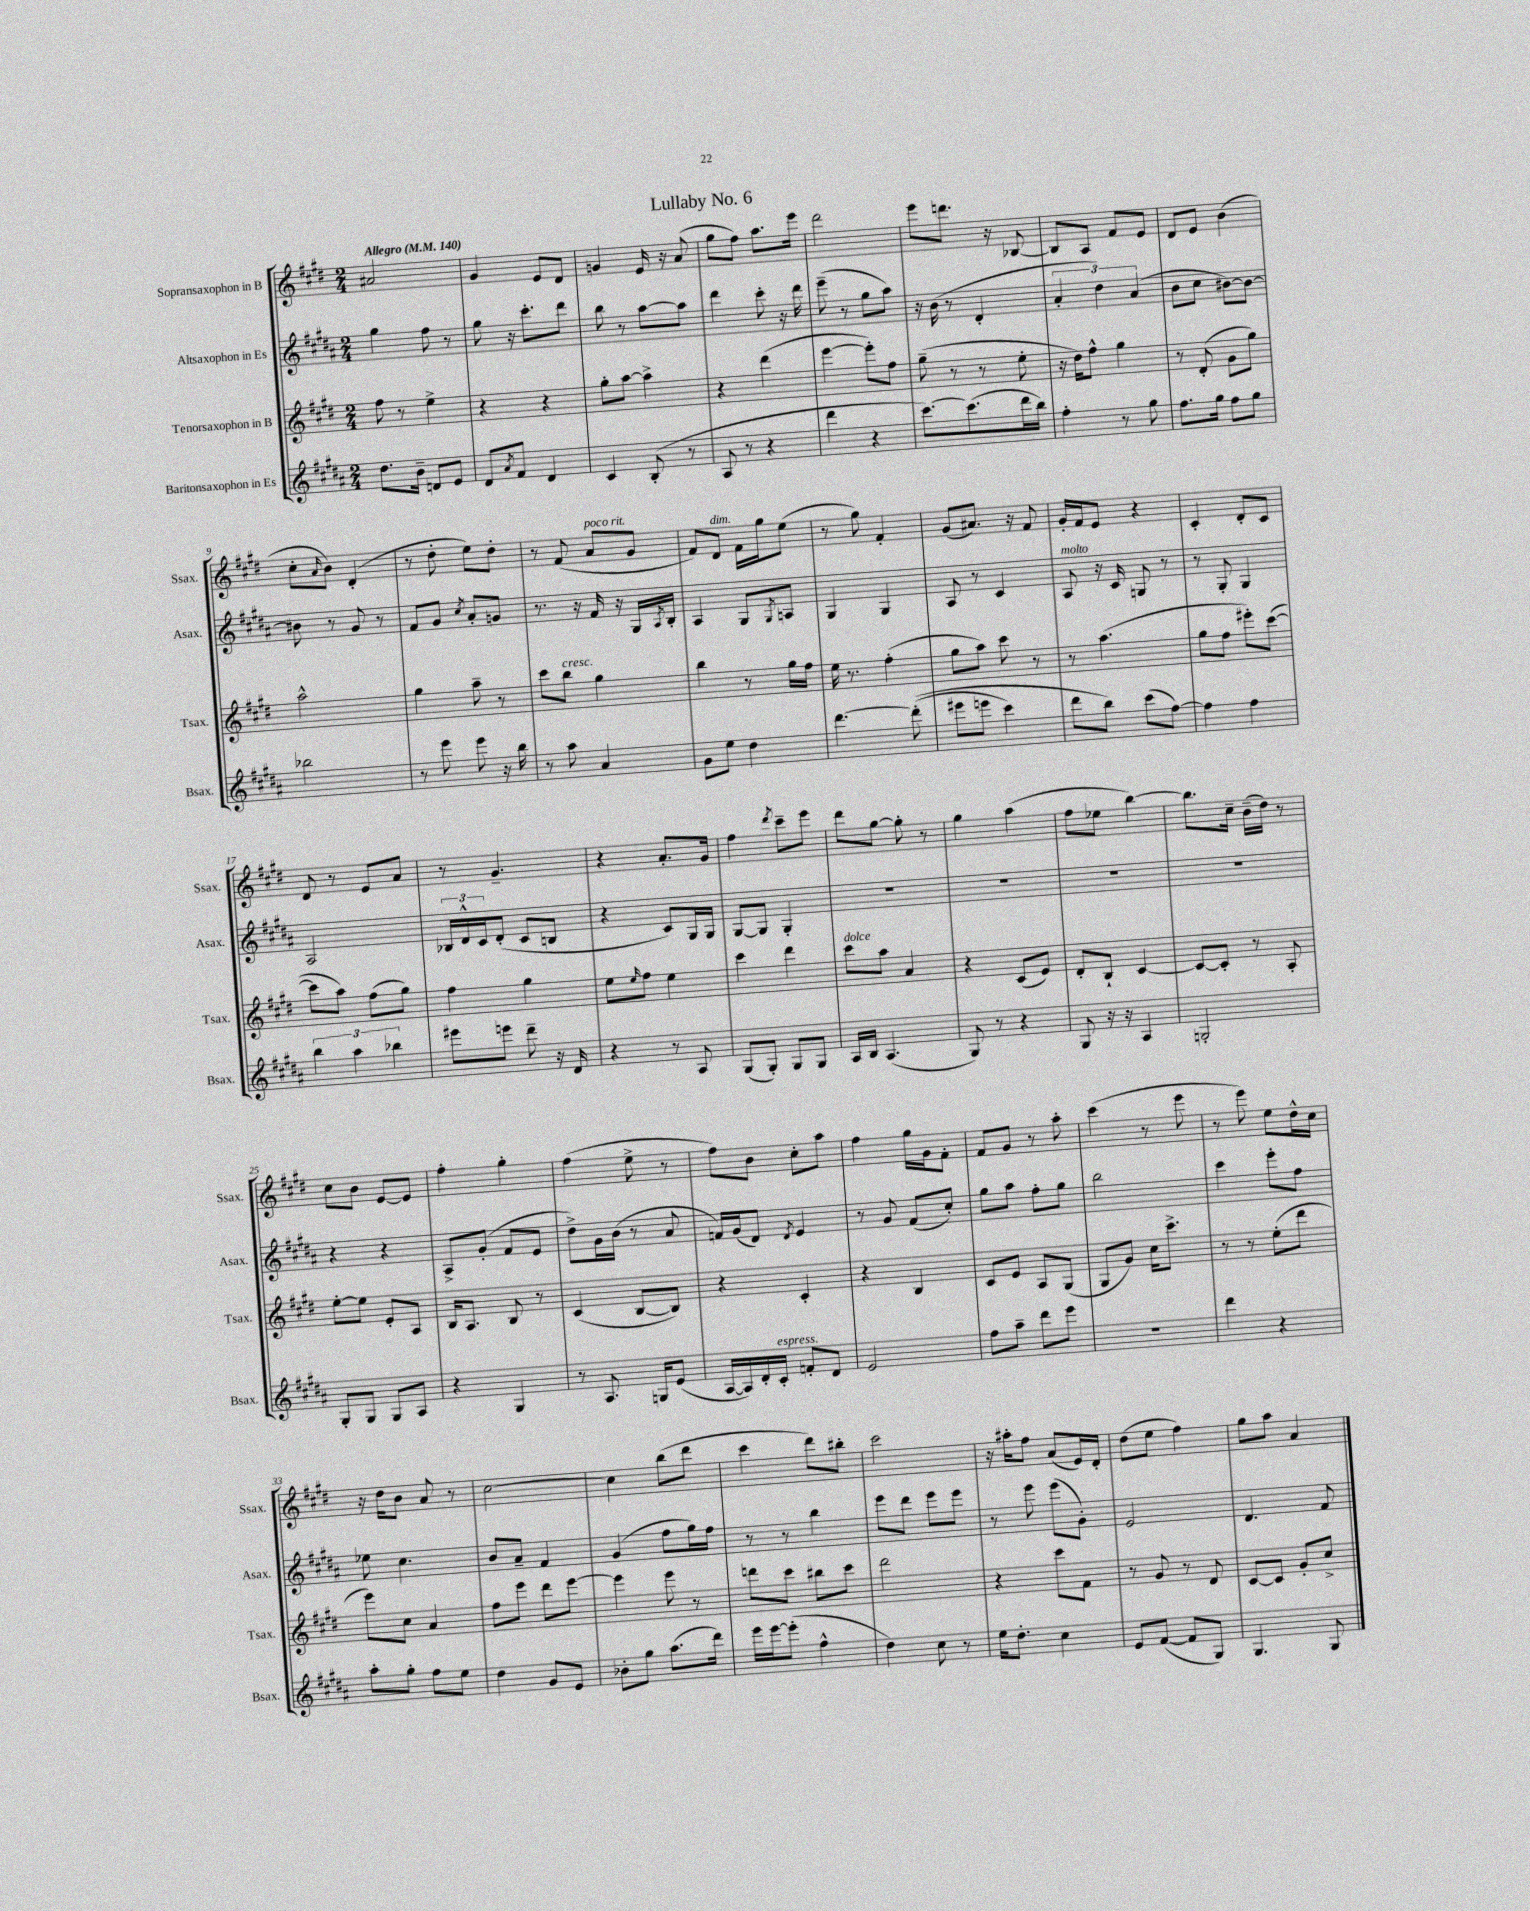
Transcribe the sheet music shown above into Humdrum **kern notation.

**kern	**kern	**kern	**kern
*staff4	*staff3	*staff2	*staff1
*clefG2	*clefG2	*clefG2	*clefG2
*k[f#c#g#d#a#]	*k[f#c#g#d#]	*k[f#c#g#d#a#]	*k[f#c#g#d#]
*M2/4	*M2/4	*M2/4	*M2/4
*MM140	*MM140	*MM140	*MM140
8.dd#	8ff#	4gg#	2a#
.	8r	.	.
16b~	.	.	.
8d	4ee^	8ff#	.
8e	.	8r	.
=	=	=	=
8d#	4r	8gg#	4g#
8qa#	.	.	.
8f#	.	16r	.
.	.	8.ccc#'	.
4d#	4r	.	8e
.	.	8ddd#	8d#
=	=	=	=
4c#	8gg#'	8bb	4g
.	[8aa	8r	.
(8B'	4aa^]	[8aa#	16e
.	.	.	16r
8r	.	8aa#]	(8a
=	=	=	=
8A#	4r	4ddd#	8gg#
8r	.	.	8ff#)
4r	(4ddd#	8ccc#'	8.aa
.	.	16r	.
.	.	16ddd#	16eee
=	=	=	=
4ddd#	[4eee	(8eee~	2ddd#
.	.	8r	.
4r	8eee'])	8gg#	.
.	8ff#	8aa#)	.
=	=	=	=
[8.ccc#)	(8gg#~	16r	8eee
.	.	(16b	.
.	8r	8r	8.ddd
(8.ccc#]	.	.	.
.	8r	4d#'	.
.	.	.	16r
16ddd#	8ee'	.	[8B-
16bb)	.	.	.
=	=	=	=
4ff#'	16r	6a#'	8B-]
.	16dd#)	.	.
.	8ff#^^	.	8A
.	.	6dd#)	.
8r	4gg#	.	8f#
.	.	(6a#	.
8gg#	.	.	8e
=	=	=	=
8.ff#	8r	8b	8d#
.	(8d#'	8cc#	8e
16gg#	.	.	.
8ff#	8g#	[8b#)	(4b
8gg#	8gg#)	8b#_	.
=	=	=	=
2bb-	2aa^^	8b#]	8cc#'
.	.	.	16qqa
.	.	8r	8b)
.	.	8g#	(4d#'
.	.	8r	.
=	=	=	=
8r	4gg#	8f#	8r
8eee	.	8g#	8dd#'
.	.	8qcc#	.
8eee	8aa~	8a#'	8ee)
16r	8r	8g	8dd#'
16bb	.	.	.
=	=	=	=
8r	8ccc#	8.r	8r
8aa#	8bb	.	(8f#
.	.	16r	.
4a#	4gg#	16f#	8a
.	.	16r	.
.	.	16G#	8g#
.	.	8qA#	.
.	.	16B'	.
=	=	=	=
8g#	4bb	4A#	8f#)
8ee	.	.	8d#
4dd#	8r	8G#	16f#
.	.	.	16gg#
.	.	8qG#	.
.	16gg#	8A	(8ee
.	16ff#	.	.
=	=	=	=
[4.ddd#	16ee	4G#	8r
.	8.r	.	.
.	.	.	8gg#)
.	(4ff#'	4G#	4f#'
&((8ddd#']	.	.	.
=	=	=	=
8eee#	8gg#	8A#	(8g#
8eee	8aa)	8r	8.a#)
4ccc#)	8ccc#	4c#	.
.	.	.	16r
.	8r	.	8f#
=	=	=	=
8ddd#	8r	8A#	16g#'
.	.	.	16f#
8bb&)	(4.aa	16r	8e
.	.	16c#	.
(8ccc#	.	8G	4r
[8ff#)	.	8r	.
=	=	=	=
4ff#]	8gg#	8r	4c#'
.	8ff#	8G#'	.
4ff#	8eee#')	4G#	8d#'
.	([8ccc#	.	8c#
=	=	=	=
6bb	8ccc#]	2A#	8d#
.	8aa)	.	8r
6aa#	.	.	.
.	(8ff#	.	8e
6bb-	.	.	.
.	8gg#)	.	8a
=	=	=	=
8eee#	4ff#	24B-	8r
.	.	24d#^^	.
.	.	24c#	.
8eee	.	(8d#'	4.g#~
8ddd#~	4gg#	8c#	.
16r	.	8B	.
16d#	.	.	.
=	=	=	=
4r	8ee	4r	4r
.	16qqee	.	.
.	8ff#	.	.
8r	4ee	8c#)	8.a'
8A#	.	16G#	.
.	.	16G#	16g#
=	=	=	=
(8G#	4ccc#	[8G#	4ff#
8G#')	.	8G#]	.
.	.	.	8qddd#
8G#	4ddd#	4G#'	8ccc#~
8G#	.	.	8eee
=	=	=	=
16A#	8ccc#	2r	8ddd#
16B	.	.	.
(4.A#	8aa	.	[8gg#
.	4a	.	8gg#']
.	.	.	8r
=	=	=	=
8G#)	4r	2r	4gg#
8r	.	.	.
4r	(8c#	.	(4aa
.	8e)	.	.
=	=	=	=
8G#	8d#'	2r	8ff#
16r	8B`	.	8ee-
16r	.	.	.
4A#	[4c#	.	[4bb)
=	=	=	=
2G'	8c#_	2r	8.bb]
.	8c#']	.	.
.	.	.	16cc#~
.	8r	.	(16b~
.	.	.	16dd#)
.	8A'	.	8r
=	=	=	=
8G#'	[8ee'	4r	8cc#
8G#	8ee]	.	8b
8G#	8e'	4r	[8e
8A#	8A	.	8e]
=	=	=	=
4r	16B	8A#^	4ff#'
.	8.A	.	.
.	.	(8g#'	.
4G#	8B	8f#	4gg#'
.	8r	8e	.
=	=	=	=
8r	(4c#	8dd#^)	(4ff#
8.A#	.	16g#	.
.	.	(16b	.
.	[8B	8r	8ee^
16G	.	.	.
(8e	8B])	8a#	8r
=	=	=	=
[16A#	4r	16f)	8ff#)
16A#])	.	(16g#	.
16d#'	.	8d#)	8b
16c#'	.	.	.
.	.	8qd#	.
8f'	4c#'	4e	8cc#'
8d#	.	.	8aa
=	=	=	=
2e	4r	8r	4ff#
.	.	8g#	.
.	4B	(8f#	16gg#
.	.	.	16g#
.	.	8cc#')	8f#'
=	=	=	=
8ff#	8c#	8gg#	8f#
8aa#~	8e	8aa#	8g#
8ddd#	8A	8ff#'	8r
8eee	(8G#	8gg#	8aa'
=	=	=	=
2r	8G#	2bb	(4ccc#
.	8g#)	.	.
.	16cc#	.	8r
.	8.ccc#^	.	.
.	.	.	8eee
=	=	=	=
4ddd#	8r	4ccc#	8r
.	8r	.	8eee)
4r	(8ee'	8eee'	8ee
.	8ddd#	8ff#	16dd#^^
.	.	.	16cc#
=	=	=	=
8aa#'	8eee)	8ee-	16r
.	.	.	16dd#
8gg#'	8cc#	4.cc#	8b
8ff#	4a	.	8a
8ee	.	.	8r
=	=	=	=
4dd#	8ff#	8b	[2cc#
.	8eee	8a#~	.
8g#	8ddd#	4f#	.
8e	[8eee	.	.
=	=	=	=
8b-'	4eee]	(4g#	4cc#]
8gg#	.	.	.
(8.aa#	8eee	8ff#	(8bb
.	8r	16gg#)	8ddd#
16ddd#)	.	16ff#	.
=	=	=	=
16eee	8ddd	8r	4ccc#
[16eee	.	.	.
(8eee']	8ccc#	8r	.
4ff#^^	8bb#	4bb	8ddd#)
.	8ccc#	.	8bb#'
=	=	=	=
4dd#)	2ddd#	8eee	2ccc#
.	.	8ddd#	.
8cc#	.	8eee	.
8r	.	8eee	.
=	=	=	=
16ee	4r	8r	16r
8.dd#'	.	.	16aa#'
.	.	8eee	8ff#
4cc#	8ccc#	(8eee	(8a
.	8f#	8g#')	16e)
.	.	.	16d#'
=	=	=	=
8e	8r	2e	(8dd#
([8f#	8g#	.	8ee
8f#]	8r	.	4ff#)
8G#)	8d#	.	.
=	=	=	=
4.G#	[8c#	4.d#	8gg#
.	8c#]	.	8aa
.	8g#'	.	4a
8G#	8cc#^	8f#	.
==	==	==	==
*-	*-	*-	*-
